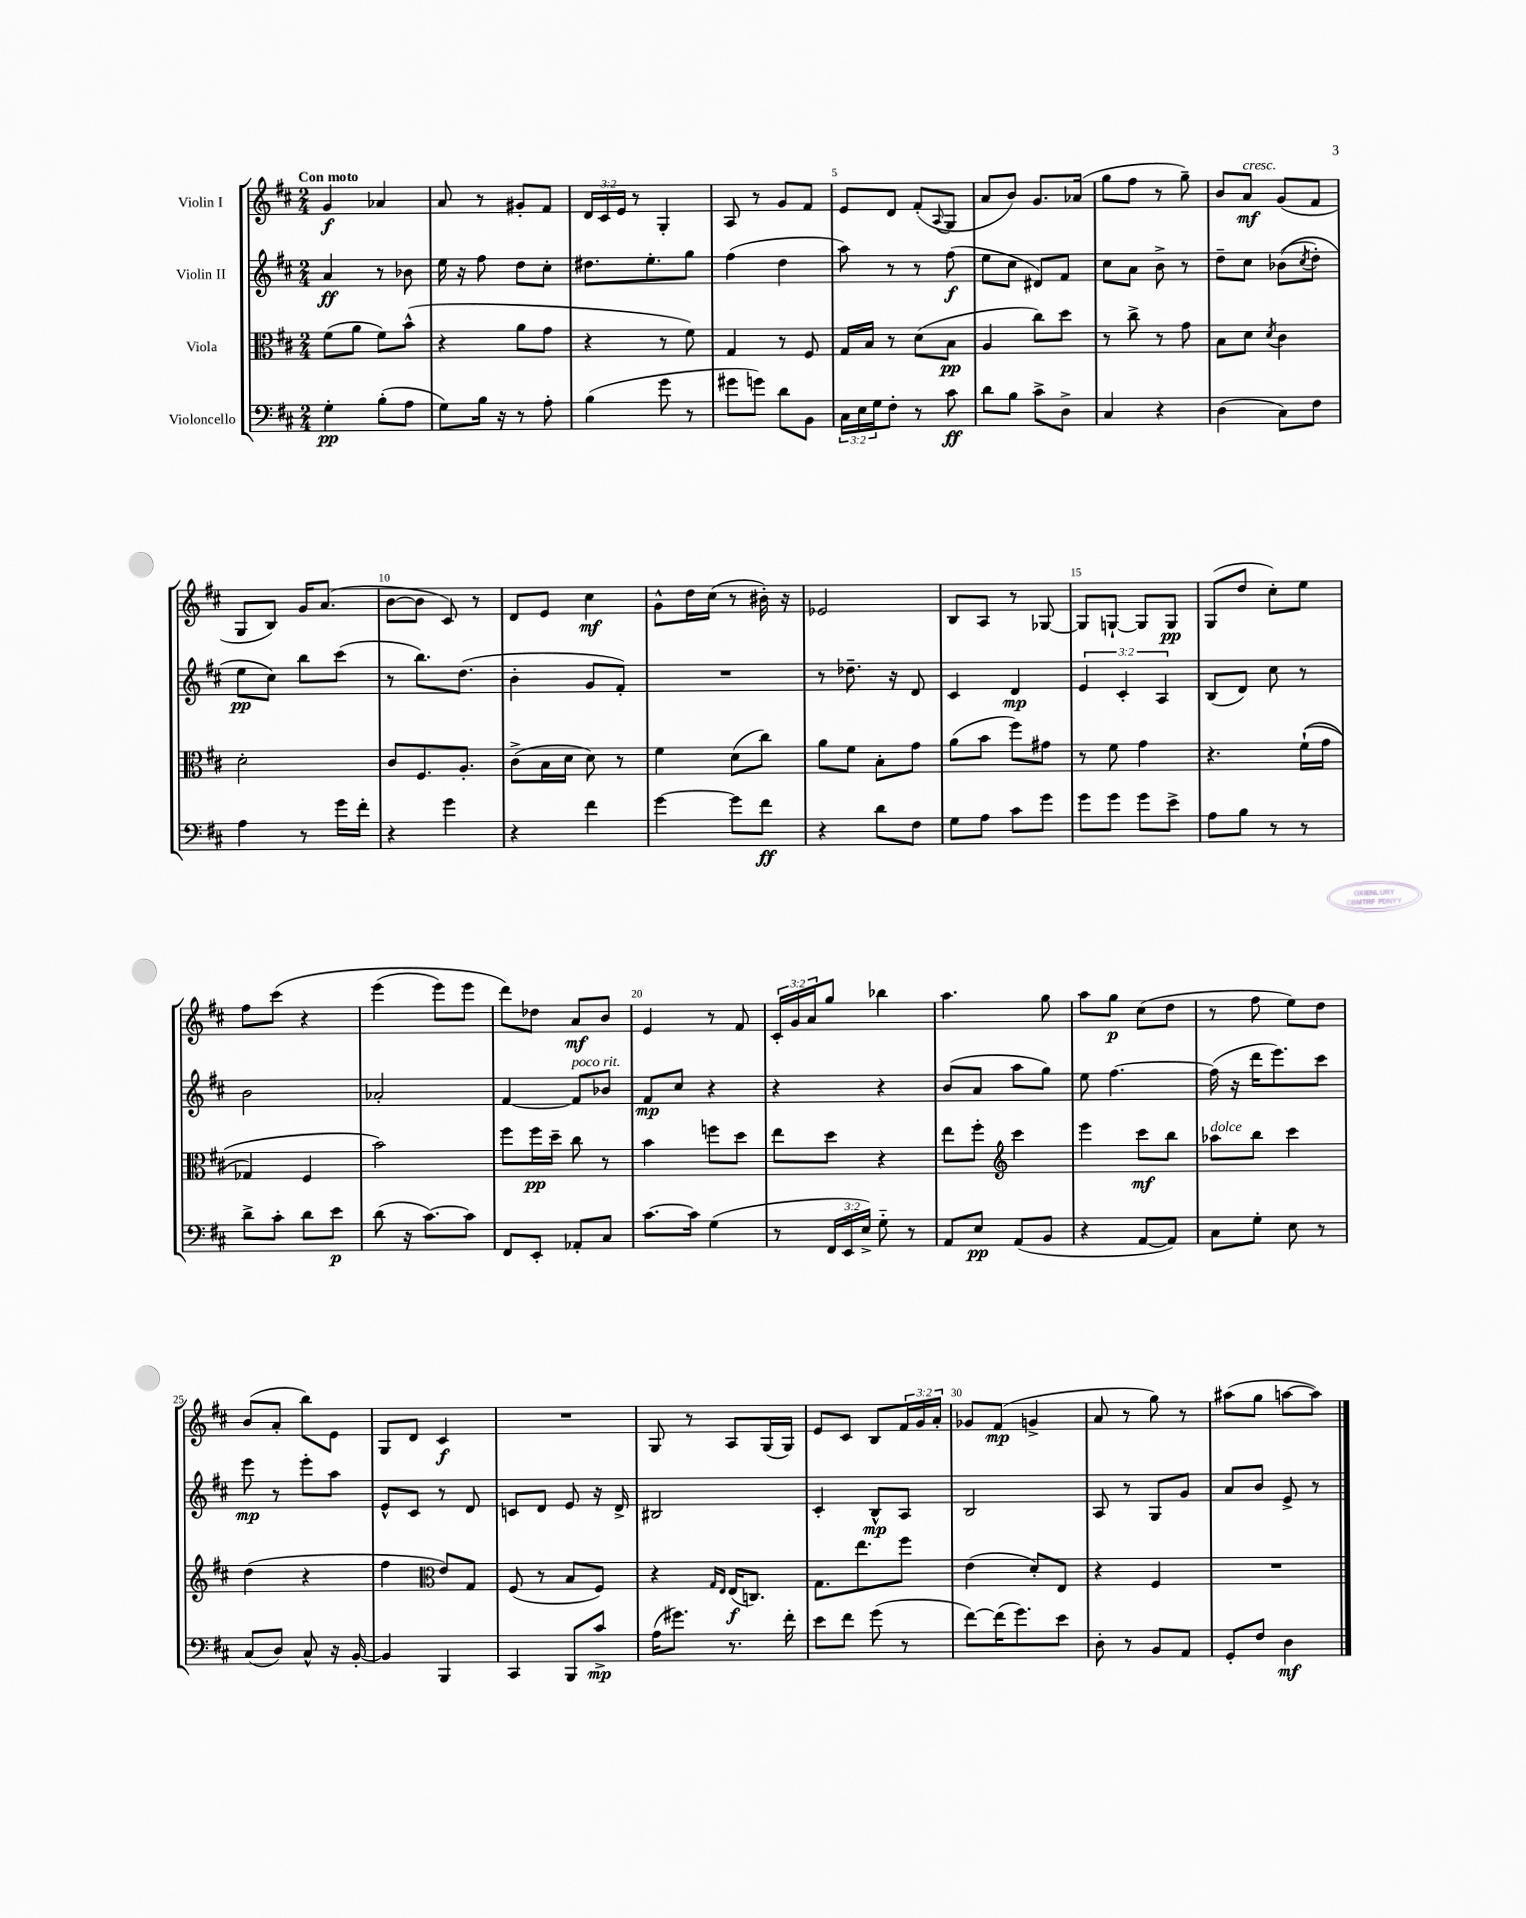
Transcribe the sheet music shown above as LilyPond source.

<<
\new StaffGroup <<
\new Staff = "s0" \with { instrumentName = "Violin I" } {
    \clef treble \key d \major \numericTimeSignature \time 2/4 \override Staff.TupletNumber.text = #tuplet-number::calc-fraction-text \tempo "Con moto"
    g'4\f aes'4 |
    a'8 r8 gis'8-. fis'8 |
    \tuplet 3/2 { d'16 cis'16 e'16 } r8 g4-. |
    a8 r8 g'8 fis'8 |
    e'8 d'8 fis'8-.( \appoggiatura { a8 } g8 |
    a'8 b'8) g'8. aes'16( |
    g''8 fis''8 r8 g''8--) |
    b'8 a'8\mf^\markup { \italic "cresc." } g'8( fis'8 |
    g8 b8) g'16 a'8.( |
    b'8~ b'8 cis'8) r8 |
    d'8 e'8 cis''4\mf |
    g'8-^ d''16 cis''16( r8 bis'16-.) r16 |
    ees'2 |
    b8 a8 r8 ges8~ |
    ges8 g8~-! g8 g8\pp |
    g8( d''8 cis''8-.) e''8 |
    fis''8 cis'''8\( r4 |
    e'''4( e'''8) e'''8 |
    d'''8\) des''8 a'8\mf b'8 |
    e'4 r8 fis'8 |
    \tuplet 3/2 { cis'16-. g'16 a'16 } g''8 bes''4 |
    a''4. g''8 |
    a''8 g''8\p cis''8( d''8 |
    r8 fis''8 e''8) d''8 |
    b'8( a'8-. b''8) e'8 |
    g8 d'8 cis'4\f |
    R2 |
    g8 r8 a8 g16( g16) |
    e'8 cis'8 b8 \tuplet 3/2 { fis'16 g'16 a'16-. } |
    ges'8 fis'8\mp( g'4-> |
    a'8 r8 g''8) r8 |
    ais''8( g''8 a''8~ a''8) \bar "|." |
}
\new Staff = "s1" \with { instrumentName = "Violin II" } {
    \clef treble \key d \major \numericTimeSignature \time 2/4 \override Staff.TupletNumber.text = #tuplet-number::calc-fraction-text
    a'4\ff r8 bes'8 |
    e''16 r16 fis''8 d''8 cis''8-. |
    dis''8. e''8.-. g''8 |
    fis''4( d''4 |
    a''8) r8 r8 fis''8\f( |
    e''8 cis''8 dis'8) fis'8 |
    cis''8 a'8 b'8-> r8 |
    d''8-- cis''8 bes'8(\( \acciaccatura { cis''8 } d''8-.) |
    e''8\pp cis''8\) b''8 cis'''8( |
    r8 b''8.) d''8.( |
    b'4-. g'8 fis'8-.) |
    R2 |
    r8 des''8.-- r16 d'8 |
    cis'4 d'4\mp |
    \tuplet 3/2 { e'4 cis'4-. a4 } |
    b8( d'8) cis''8 r8 |
    b'2 |
    aes'2-. |
    fis'4~ fis'8^\markup { \italic "poco rit." } bes'8 |
    fis'8\mp cis''8 r4 |
    r4 r4 |
    b'8( a'8 a''8 g''8) |
    e''8 fis''4.~ |
    fis''16( r16 d'''16 e'''8.) cis'''8 |
    e'''8\mp r8 e'''8-. a''8 |
    e'8-^ cis'8 r8 d'8 |
    c'8 d'8 e'8 r16 d'16-> |
    bis2 |
    cis'4-. b8-^\mp a8 |
    b2 |
    a8 r8 g8 g'8 |
    a'8 b'8 e'8-> r8 \bar "|." |
}
\new Staff = "s2" \with { instrumentName = "Viola" } {
    \clef alto \key d \major \numericTimeSignature \time 2/4
    fis'8( a'8 fis'8) b'8-^( |
    r4 a'8 g'8 |
    r4 r8 fis'8) |
    g4 r8 fis8 |
    g16 b16 r8 d'8( b8\pp |
    a4 cis''8) d''8 |
    r8 cis''8-> r8 g'8 |
    b8 d'8 \acciaccatura { d'8 } cis'4 |
    d'2-. |
    cis'8 fis8. a8.-. |
    cis'8->( b16 d'16 d'8) r8 |
    fis'4 d'8( cis''8) |
    a'8 fis'8 b8-. g'8 |
    a'8( b'8 fis''8) gis'8 |
    r8 fis'8 g'4 |
    r4. fis'16-!(\( g'16 |
    ges4) fis4 |
    b'2\) |
    fis''8 fis''16\pp d''16-- cis''8 r8 |
    b'4 f''8 d''8 |
    e''8 d''8 r4 |
    e''8 fis''8-. \clef treble cis'''4 |
    e'''4 cis'''8\mf b''8 |
    aes''8^\markup { \italic "dolce" } b''8 cis'''4 |
    d''4( r4 |
    fis''4 \clef alto e'8) g8 |
    fis8( r8 b8 fis8) |
    r4 \grace { g16 e16 } e16\f( c8.) |
    g8. e''8. fis''8 |
    e'4( d'8-.) e8 |
    r4 fis4 |
    R2 \bar "|." |
}
\new Staff = "s3" \with { instrumentName = "Violoncello" } {
    \clef bass \key d \major \numericTimeSignature \time 2/4 \override Staff.TupletNumber.text = #tuplet-number::calc-fraction-text
    g4-.\pp b8-.( a8 |
    g8) b16 r16 r8 a8-. |
    b4( g'8 r8 |
    gis'8 g'8) d'8 b,8 |
    \tuplet 3/2 { cis16 e16 g16 } fis8-. r8 cis'8\ff |
    d'8 b8 cis'8-> d8-> |
    cis4 r4 |
    d4( cis8) fis8 |
    a4 r8 g'16 fis'16-. |
    r4 g'4 |
    r4 fis'4 |
    g'4~ g'8 fis'8\ff |
    r4 d'8 fis8 |
    g8 a8 cis'8 g'8 |
    g'8 g'8 g'8 e'8-> |
    a8 b8 r8 r8 |
    d'8-> cis'8-. d'8 e'8\p |
    d'8( r16 cis'8.~) cis'8 |
    fis,8 e,8-. aes,8-. cis8 |
    cis'8.~ cis'16 g4( |
    r8 \tuplet 3/2 { fis,16 e,16 e16->) } g8-_ r8 |
    a,8 e8\pp a,8( b,8 |
    r4 a,8~ a,8) |
    cis8 g8-. e8 r8 |
    cis8( d8) cis8-^ r16 b,16~-. |
    b,4 b,,4 |
    cis,4 b,,8 cis'8->\mp |
    a16( gis'8.) r8. fis'16-. |
    e'8 fis'8 g'8( r8 |
    fis'8~) fis'16( g'8.) e'8 |
    d8-. r8 b,8 a,8 |
    g,8-. fis8 d4\mf \bar "|." |
}
>>
>>
\layout { \context { \Score \override BarNumber.break-visibility = ##(#f #t #t) barNumberVisibility = #(every-nth-bar-number-visible 5) } }
